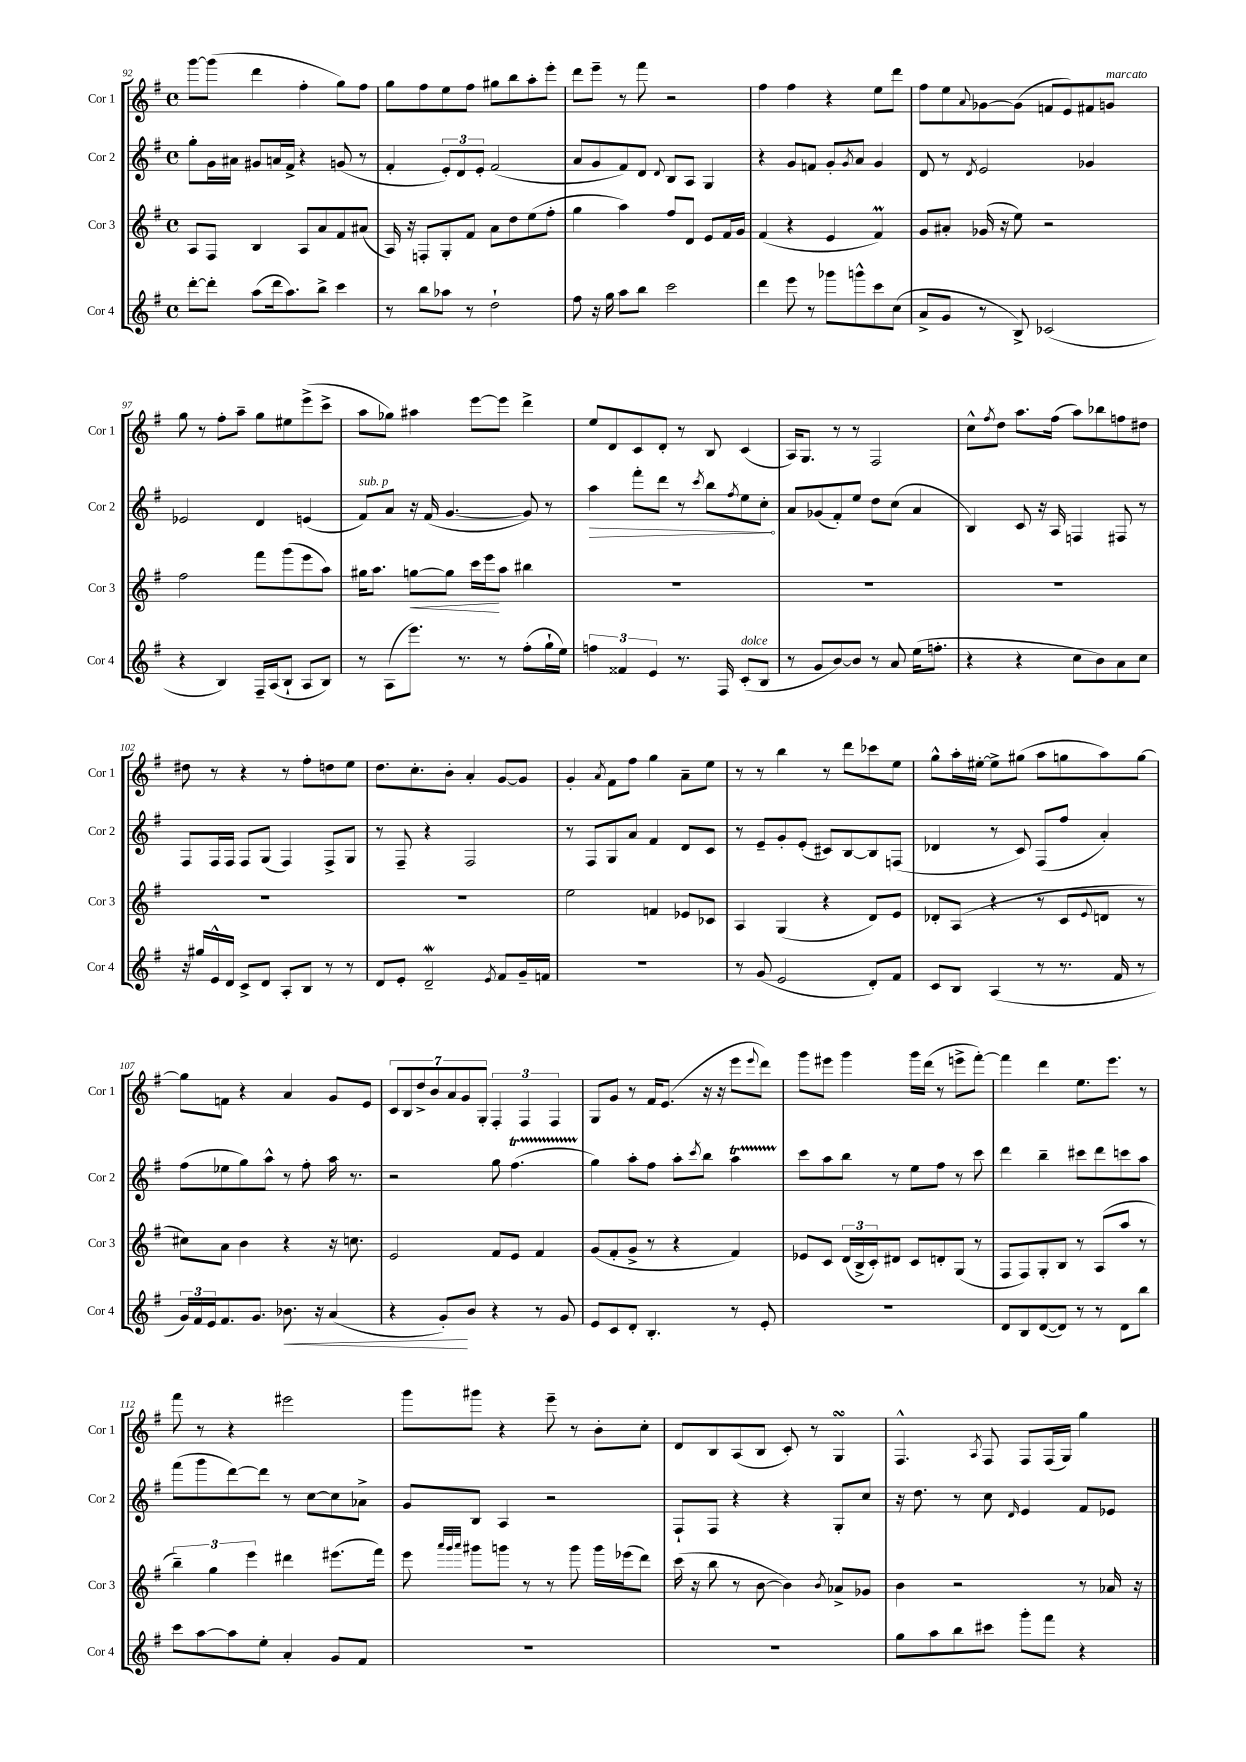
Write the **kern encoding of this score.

**kern	**kern	**kern	**kern
*staff4	*staff3	*staff2	*staff1
*clefG2	*clefG2	*clefG2	*clefG2
*k[f#]	*k[f#]	*k[f#]	*k[f#]
*M4/4	*M4/4	*M4/4	*M4/4
*met(c)	*met(c)	*met(c)	*met(c)
[8ddd'\L	8A/L	8gg'\L	[8ggg\L
8ddd'\]J	8F#/J	16g\L	(8ggg\]J
.	.	16a#\JJ	.
(8aa\L	4B/	8g#/L	4ddd\
16ddd\k	.	16a/L	.
8.aa\)	.	16f#^/JJ	.
.	8A/L	4r	4ff#'\
8bb^\J	8a/	.	.
4ccc\	8f#/	(8g/	8gg\L)
.	(8a#/J	8r	8ff#\J
=	=	=	=
8r	16A/)	4f#'/	8gg\L
.	16r	.	.
8bb\L	8F'/L	.	8ff#\
8aa-\J	8G'/	12e'/L)	8ee\
.	.	12d/	.
8r	8f#/J	.	8ff#\J
.	.	12e'/J	.
2dd`\	8a\L	(2f#/	8gg#\L
.	8dd\	.	8bb\
.	(8ee\	.	8aa'\
.	8ff#'\J	.	8eee'\J
=	=	=	=
8ff#\	4gg\	8a/L	8ddd\L
16r	.	8g/	8eee~\J
16gg\	.	.	.
8aa\L	4aa\)	8f#/)	8r
8bb\J	.	8d/J	8fff#\
.	.	8qqd/	.
2ccc\	8ff#/L	8B/L	2r
.	8d/J	8A/J	.
.	8e/L	4G/	.
.	16f#/L	.	.
.	16g/JJ	.	.
=	=	=	=
4ddd\	(4f#/	4r	4ff#\
8eee\	4r	8g/L	4ff#\
8r	.	8f/J	.
8ggg-\L	4e/	8g'/L	4r
.	.	8qg/	.
8ggg^^\	.	8a/J	.
8ccc\	4f#/)	4g/	8ee\L
(8cc\J	.	.	8ddd\J
=	=	=	=
8a^/L	8g/L	8d/	8ff#\L
8g/J	8a#'/J	8r	8ee\
.	.	8qd/	8qqa/
8r	(16g-/	2e/	[8g-\
.	16r	.	.
8B^/)	8ee\)	.	(8g-\]J
(2c-/	2r	.	8f/L
.	.	.	8e/)
.	.	4g-/	8f#/
.	.	.	8g/J
=	=	=	=
4r	2ff#\	2e-/	8gg\
.	.	.	8r
4B/)	.	.	8ff#'\L
.	.	.	8aa~\J
16F#~/LL	8fff#\L	4d/	8gg\L
(16A/J	.	.	.
8B`/J	(8ggg\	.	8ee#\
8A/L	8eee\	(4e/	(8eee^\
8B/J)	8aa\J)	.	8ccc^\J
=	=	=	=
8r	16gg#\LK	8f#/L)	8aa\L
.	8.aa\J	.	.
(8A\L	.	8a/J	8gg-\J)
8.eee\J)	[8gg\L	16r	4aa#\
.	.	(16f#/	.
.	8gg\]J	[4.g/	.
8.r	.	.	.
.	16ccc\LL	.	[8eee\L
.	16eee\J	.	.
8r	8aa\J	.	8eee\]J
(8ff#'\L	4bb#\	8g/])	4ddd^\
16gg`\L	.	8r	.
16ee\JJ)	.	.	.
=	=	=	=
6ff\	1r	4aa\	8ee/L
.	.	.	8d/
6f##/	.	.	.
.	.	8fff#'\L	8c/
6e/	.	.	.
.	.	8ddd\J	8d'/J
8.r	.	8r	8r
.	.	8qccc/	.
.	.	8bb\L	8B/
16F#/	.	.	.
.	.	8qff#/	.
(8c'/L	.	8ee\	(4c/
8B/J	.	8cc'\J	.
=	=	=	=
8r	1r	8a/L	16A/LK)
.	.	.	8.G/J
8g/L	.	(8g-/	.
[8b/)	.	8f#'/)	8r
8b/]J	.	8ee/J	8r
8r	.	8dd\L	2F#/
8a/	.	(8cc\J	.
(16ee\LK	.	4a/	.
8.ff'\J	.	.	.
=	=	=	=
4r	1r	4B/)	8cc^^\L
.	.	.	8qff#/
.	.	.	8dd\J
4r	.	8c/	8.aa\L
.	.	16r	.
.	.	16A/	(16ff#\Jk
8cc\L	.	4F/	8aa\L)
8b\)	.	.	8bb-\
8a\	.	8F#/	8ff\
8cc\J	.	8r	8dd#\J
=	=	=	=
16r	1r	8F#/L	8dd#\
16gg#/LL	.	.	.
16e^^/	.	16F#/L	8r
16d/JJ	.	16F#/JJ	.
8c^/L	.	8F#/L	4r
8d/J	.	(8G/J	.
8A'/L	.	4F#/)	8r
8B/J	.	.	8ff#'\L
8r	.	8F#^/L	8dd\
8r	.	8G/J	8ee\J
=	=	=	=
8d/L	1r	8r	8.dd\L
8e'/J	.	8F#~/	.
.	.	.	8.cc'\
2d~/	.	4r	.
.	.	.	8b'\J
.	.	2F#/	4a'/
8qe/	.	.	.
8f#/L	.	.	[8g/L
16g~/L	.	.	8g/]J
16f/JJ	.	.	.
=	=	=	=
1r	2ee\	8r	4g'/
.	.	8F#/L	.
.	.	.	8qa/
.	.	8G/	8f#\L
.	.	8a/J	8ff#\J
.	4f/	4f#/	4gg\
.	8e-/L	8d/L	8a~\L
.	8c-/J	8c/J	8ee\J
=	=	=	=
8r	4A/	8r	8r
(8g/	.	8e~/L	8r
2e/	(4G/	8g'/	4bb\
.	.	(8e'/J	.
.	4r	8c#/L)	8r
.	.	[8B/	8ddd\L
8d'/L)	8d/L)	8B/]	8ccc-\
8f#/J	8e/J	(8F/J	8ee\J
=	=	=	=
8c/L	8d-'/L	4d-/	8gg^^\L
8B/J	(8A/J	.	16aa'\L
.	.	.	[16ee#'\JJ
(4A/	4r	8r	8ee#^\]L
.	.	8c/)	(8gg#\J
8r	8r	(8F#/L	8aa\L
8.r	8c/L	8ff#/J	8gg\
.	8qqe/	.	.
.	8d/J	4a'/)	8aa\)
16f#/	.	.	.
8r	8r	.	[8gg\J
=	=	=	=
24g/LL)	8cc#\L)	(8ff#\L	8gg\]L
24f#/	.	.	.
24e/J	.	.	.
8.f#/	8a\J	8ee-\	8f\J
.	4b\	8gg\)	4r
8.g/J	.	.	.
.	.	8aa^^\J	.
8.b-\	4r	8r	4a/
.	.	8ff#'\	.
16r	.	.	.
(4a/	16r	16aa\	8g/L
.	8.cc\	8.r	.
.	.	.	8e/J
=	=	=	=
4r	2e/	2r	14c/L
.	.	.	14B/
.	.	.	14dd^/
.	.	.	14b/
8g'/L)	.	.	.
.	.	.	14a/
.	.	.	14g/
8b/J	.	.	.
.	.	.	14G'/J
4r	8f#/L	8gg\	6F#'/
.	8e/J	(4.ff#\	.
.	.	.	6F#/
8r	4f#/	.	.
.	.	.	6F#/
8g/	.	.	.
=	=	=	=
8e/L	(8g/L	4gg\)	8G/L
8c/	8f#'/	.	8g/J
8d'/J	8g^/J	8aa'\L	8r
4.B'/	8r	8ff#\J	16f#/LK
.	.	.	(8.e/J
.	4r	8aa'\L	.
.	.	8qccc/	.
.	.	8bb\J	16r
.	.	.	16r
8r	4f#/)	4aa\	8eee\L
.	.	.	8qqeee/
8e'/	.	.	8ddd\J)
=	=	=	=
1r	8e-/L	8ccc\L	8ggg\L
.	8c/J	8aa\	8eee#\J
.	(24d/LL	8bb\J	4ggg\
.	24B^/	.	.
.	24c'/J)	.	.
.	8d#/J	8r	.
.	8c/L	8ee\L	16ggg\LL
.	.	.	(16ddd\JJ
.	8d'/	8ff#\J	8r
.	(8G/J	8r	8eee^\L
.	8r	8ccc\	[8fff#'\J)
=	=	=	=
8d/L	8F#/L	4ddd\	4fff#\]
8B/	8F#/)	.	.
([8d/	8G'/	4bb~\	4ddd\
8d/]J)	8B/J	.	.
8r	8r	8ccc#\L	8.ee\L
8r	(8A/L	8ddd\	.
.	.	.	8.eee\J
8d\L	8aa/J	8ccc\	.
8bb\J	8r	8aa\J	8r
=	=	=	=
8ccc\L	6bb~\)	(8fff#\L	8fff#\
[8aa\	.	8ggg\	8r
.	6gg\	.	.
8aa\]	.	[8ddd\)	4r
.	6eee\	.	.
8ee'\J	.	8ddd\]J	.
4a'/	4ddd#\	8r	2eee#\
.	.	[8cc\L	.
8g/L	(8.eee#\L	8cc\]	.
8f#/J	.	8a-^\J	.
.	16fff#\Jk)	.	.
=	=	=	=
1r	8eee\	8g/L	8ggg\L
.	32qqaaa/LLL	.	.
.	32qqggg/	.	.
.	32qqaaa/JJJ	.	.
.	8ggg#\L	8B/J	8ggg#\J
.	8ggg\J	4A/	4r
.	8r	.	.
.	8r	2r	8eee~\
.	8ggg\	.	8r
.	16ggg\LL	.	8b'\L
.	(16eee-\J	.	.
.	8ddd\J)	.	8cc'\J
=	=	=	=
1r	(16ccc\	8F#`/L	8d/L
.	16r	.	.
.	8bb\	8F#/J	8B/
.	8r	4r	(8A/
.	[8b\	.	8B/J
.	4b\])	4r	8c'/)
.	.	.	8r
.	8qb/	.	.
.	8a-^/L	8G'/L	4G/
.	8g-/J	8cc/J	.
=	=	=	=
8gg\L	4b\	16r	4.F#^^/
.	.	8.dd\	.
8aa\	.	.	.
8bb\	2r	8r	.
.	.	.	8qA/
8ccc#\J	.	8cc\	8F#/
.	.	16qqd/	.
8ggg'\L	.	4e/	8F#/L
8fff#\J	.	.	(16F#/L
.	.	.	16G/JJ)
4r	8r	8f#/L	4gg\
.	16a-/	8e-/J	.
.	16r	.	.
==	==	==	==
*-	*-	*-	*-
